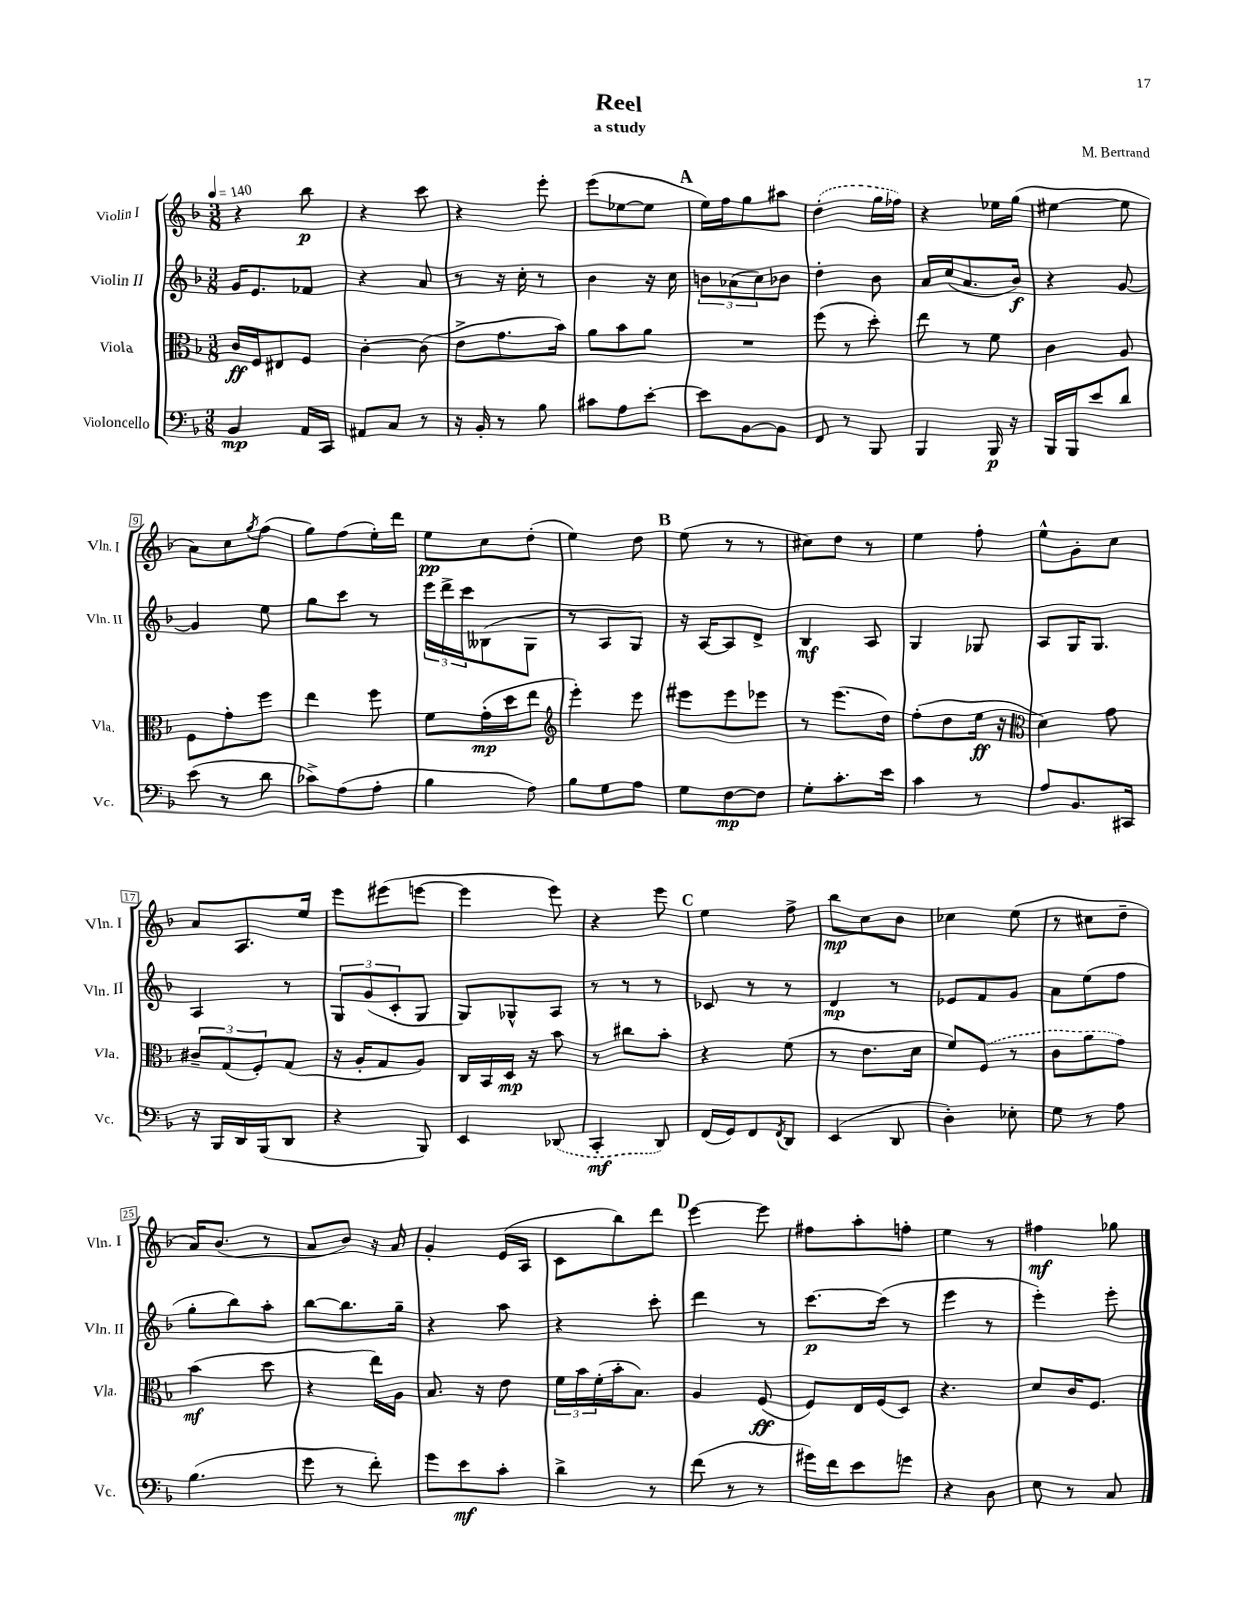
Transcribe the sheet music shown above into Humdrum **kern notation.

**kern	**kern	**kern	**kern
*staff4	*staff3	*staff2	*staff1
*clefF4	*clefC3	*clefG2	*clefG2
*k[b-]	*k[b-]	*k[b-]	*k[b-]
*M3/8	*M3/8	*M3/8	*M3/8
*MM140	*MM140	*MM140	*MM140
4BB-/	16c/LL	16g/LK	4r
.	16F/J	8.e/	.
.	8E#/	.	.
16AA/LL	8F/J	8f-/J	8bb-\
16CC/JJ	.	.	.
=	=	=	=
8AA#/L	[4c'\	4r	4r
8C/J	.	.	.
8r	(8c\]	8a/	8ccc\
=	=	=	=
16r	8e^\L	8r	4r
16BB-'/	.	.	.
8r	8.g\	16r	.
.	.	16cc'\	.
8B-\	.	8r	8eee'\
.	16b-\Jk)	.	.
=	=	=	=
8c#\L	8a\L	4b-\	(8eee\L
8A\	8b-\	.	[8ee-\
[8e'\J	8a\J	16r	8ee-\]J
.	.	16cc\	.
=	=	=	=
8e\]L	4.r	12b\L	16ee\LL)
.	.	.	16ff\J
.	.	(12a-\	.
[8BB-\	.	.	8gg\
.	.	12cc\)	.
8BB-\]J	.	8b-\J	8aa#\J
=	=	=	=
8FF/	(8ff\	4dd'\	(4dd'\
8r	8r	.	.
8BBB-/	8dd'\)	8b-\	16gg\LL
.	.	.	16ff-\JJ)
=	=	=	=
4BBB-/	8ee\	16a/LL	4r
.	.	(16cc/J	.
.	8r	8.a/	.
16BBB-/	8f\	.	16ee-\LL
16r	.	16b-/Jk)	(16gg\JJ
=	=	=	=
16BBB-/LL	4c\	4r	[4ee#\
16BBB-/J	.	.	.
8e/	.	.	.
8d/J	8A/	[8g/	8ee#\]
=	=	=	=
(8e\	8F\L	4g/]	8a\L)
8r	8g'\	.	8cc\
.	.	.	8qgg/
8d\	8ff\J	8ee\	(8ff\J
=	=	=	=
8c-^\L)	4ee\	8gg\L	8gg\L)
(8A\	.	8ccc\J	(8ff\
8A'\J	8ff\	8r	16ee'\L)
.	.	.	16ddd\JJ
=	=	=	=
4B-\	8f\L	24eee\LL	8ee\L
.	.	24ddd^\	.
.	.	24ccc\J	.
.	(16g'\L	(8B--\	8cc\
.	16dd\J	.	.
8A\)	8ee\J	8G\J	(8dd'\J
=	=	=	=
*	*clefG2	*	*
8B-\L	4eee'\)	8r	4ee\)
8G\	.	8A/L	.
8A\J	8eee\	8G/J)	8dd\
=	=	=	=
8G\L	8eee#\L	16r	(8ee\
.	.	[16A/LK	.
[8F\	8eee#\	8A/]	8r
8F\]J	8eee-\J	8d^/J	8r
=	=	=	=
8G'\L	8r	4B-/	8cc#\L)
8.c'\	(8.eee\L	.	8dd\J
.	.	8A/	8r
16e\Jk	16dd\Jk)	.	.
=	=	=	=
4c\	(8ff'\L	4G/	4ee\
.	8dd\	.	.
8r	16ee\Jk	8G-/	8ff'\
.	16r	.	.
=	=	=	=
*	*clefC3	*	*
8A/L	4d\)	8A/L	8ee^^\L
8.BB-/	.	16G/K	8g'\
.	.	8.G/J	.
.	8g\	.	8cc\J
16CC#/Jk	.	.	.
=	=	=	=
16r	12c#~/L	4A/	8a/L
16BBB-/LL	.	.	.
.	(12G/	.	.
16DD/	.	.	8.A/
.	12F'/)	.	.
(16BBB-/J	.	.	.
8DD/J	(8G/J	8r	.
.	.	.	16ee/Jk
=	=	=	=
4r	16r	12G/L	8eee\L
.	16A'/LK	.	.
.	.	(12g/	.
.	8G/	.	(8eee#\
.	.	12c'/	.
8BBB-/)	8A/J)	8G/J	[8eee\J
=	=	=	=
4EE/	16C/LL	8G/L)	4eee\]
.	16BB-/	.	.
.	16D/JJ	8G-^^/	.
.	16r	.	.
(8DD-/	8b-\	8A/J	8eee\)
=	=	=	=
4CC'/	8r	8r	4r
.	8cc#\L	8r	.
8DD/)	8b-'\J	8r	8eee\
=	=	=	=
(16FF/LL	4r	8c-/	4ee\
16GG/J)	.	.	.
8FF/	.	8r	.
8qFF/	.	.	.
8DD/J	(8f\	8r	8ff^\
=	=	=	=
(4EE/	8r	4d/	8bb-\L
.	8.e\L	.	8cc\
8DD/	.	8r	8b-\J
.	16d\Jk	.	.
=	=	=	=
4D'\)	8f/L)	8e-/L	4cc-\
.	(8F/J	8f/	.
8E-'\	8r	8g/J	(8ee\
=	=	=	=
8G\	8c\L	8a\L	8r
8r	8a\	(8ee\	8cc#\L
8A\	8g\J)	8ff\J	8dd~\J
=	=	=	=
(4.B-\	(4b-\	8gg'\L	16a/LK)
.	.	.	(8.b-/J
.	.	8bb-\)	.
.	8dd\	8aa'\J	8r
=	=	=	=
8g\	4r	[8bb-\L	8a/L
8r	.	8.bb-\]	8b-/J)
8f'\)	16ee\LL)	.	16r
.	16A\JJ	16gg~\Jk	16a/
=	=	=	=
8g\L	8.B-/	4r	4g'/
8e\	.	.	.
.	16r	.	.
8c'\J	8e\	8aa\	(16e/LL
.	.	.	16A/JJ
=	=	=	=
4d^\	24f\LL	4r	8c\L
.	24b-\	.	.
.	(24f'\	.	.
.	16b-'\J	.	8bb-\)
.	8.B-\J)	.	.
8r	.	8ccc'\	8ddd\J
=	=	=	=
(8f\	4A/	4ddd\	[4eee\
8r	.	.	.
8r	(8F/	8r	8eee\]
=	=	=	=
16g#\LL)	8F/L)	[8.ccc\L	8ff#\L
16f\J	.	.	.
8e\	16E/L	.	8aa'\
.	(16F/J	(16ccc\]Jk	.
8g\J	8D/J)	8r	8ff'\J
=	=	=	=
4r	4.r	4eee\	4ee\
8D\	.	8r	8r
=	=	=	=
8E\	8d/L	4eee'\)	4ff#\
8r	16c/K	.	.
.	8.F/J	.	.
8C/	.	8eee'\	8gg-\
==	==	==	==
*-	*-	*-	*-
